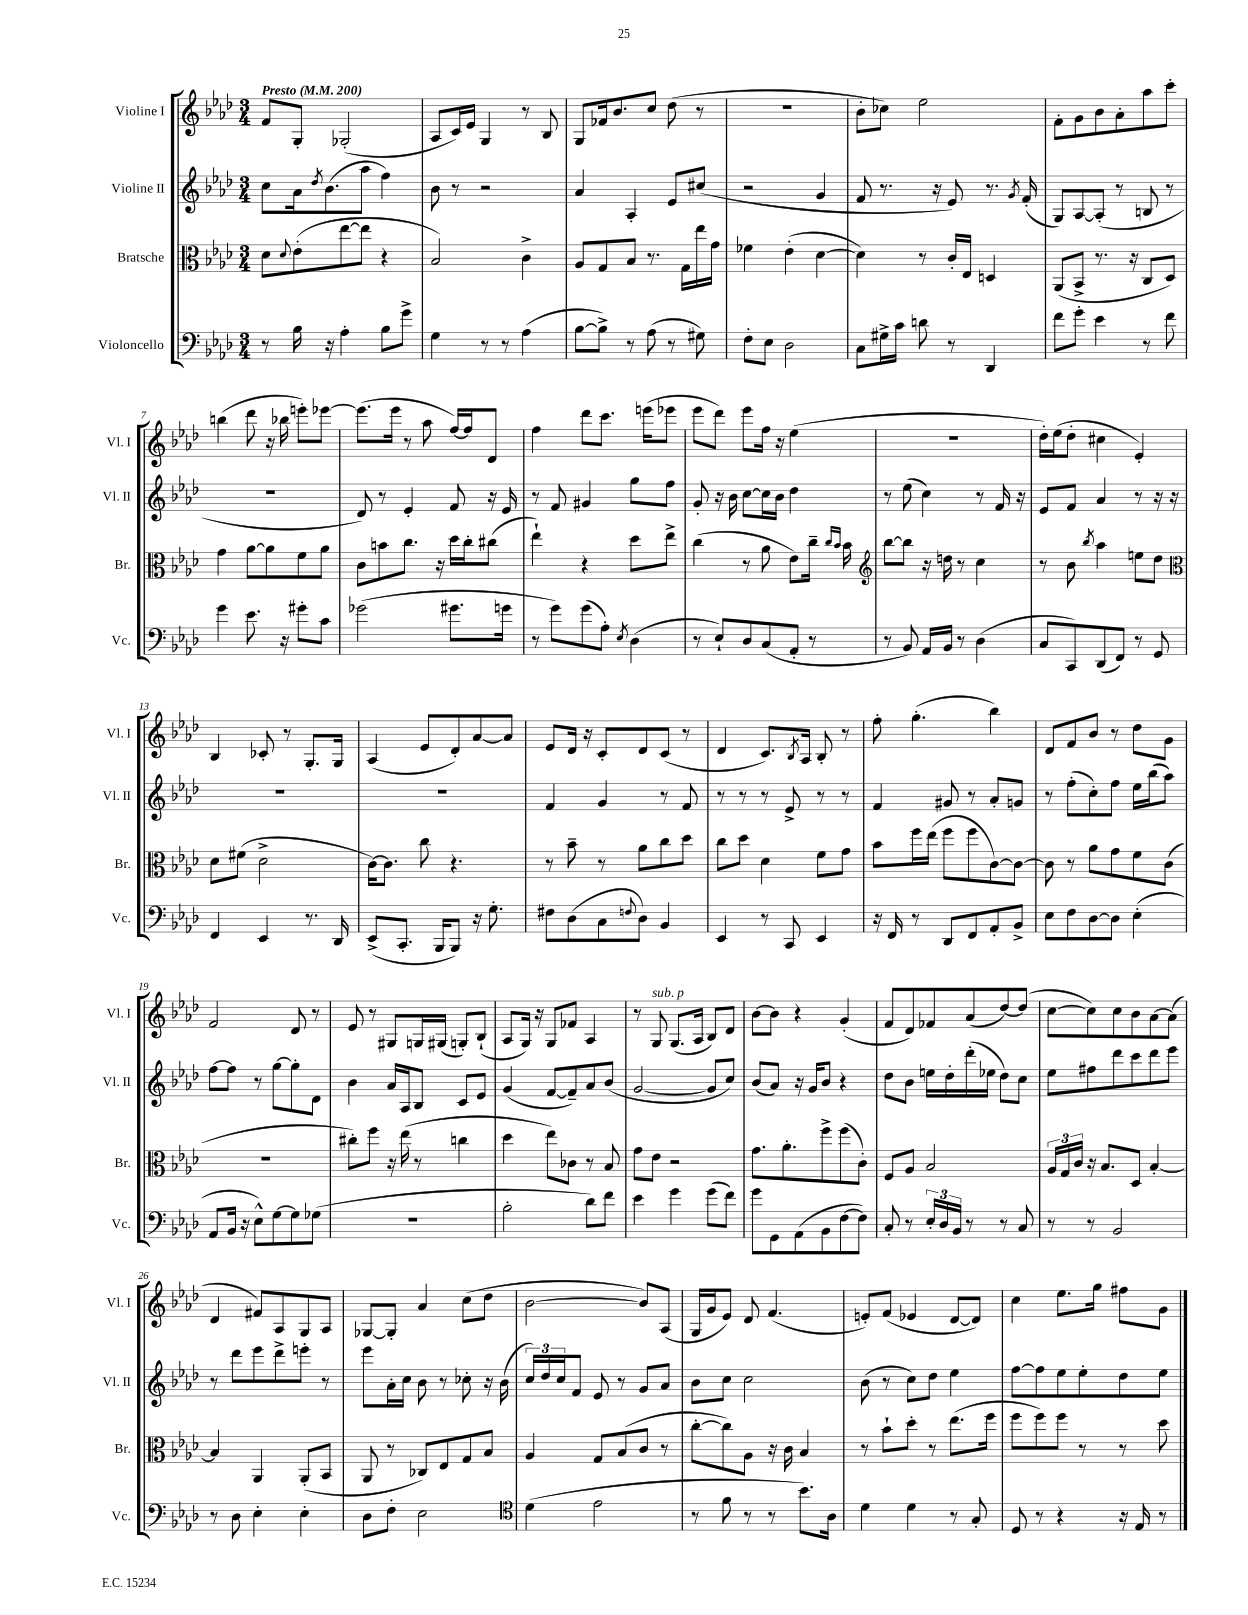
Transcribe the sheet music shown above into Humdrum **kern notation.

**kern	**kern	**kern	**kern
*part4	*part3	*part2	*part1
*staff4	*staff3	*staff2	*staff1
*I"Violoncello	*I"Bratsche	*I"Violine II	*I"Violine I
*I'Vc.	*I'Br.	*I'Vl. II	*I'Vl. I
*clefF4	*clefC3	*clefG2	*clefG2
*k[b-e-a-d-]	*k[b-e-a-d-]	*k[b-e-a-d-]	*k[b-e-a-d-]
*M3/4	*M3/4	*M3/4	*M3/4
*MM200	*MM200	*MM200	*MM200
=1	=1	=1	=1
!	!	!	!LO:TX:a:B:t=Presto
8r	8d-\L	8cc\L	8f/L
.	8qqd-/	.	.
16B-\	(8e-'\	16a-\k	8G'/J
.	.	8qdd-/	.
16r	.	(8.b-\	.
4A-'\	[8ee-\	.	(2G-X'/
.	8ee-\J]	8aa-\J	.
8B-\L	4r	4ff\)	.
8g^\J	.	.	.
=2	=2	=2	=2
4G\	2B-/)	8b-\	8A-/L
.	.	8r	16c/L)
.	.	.	16e-/JJ
8r	.	2r	4G/
8r	.	.	.
(4A-\	4c^\	.	8r
.	.	.	8B-/
=3	=3	=3	=3
[8B-\L	8A-/L	4a-/	8G/L
8B-^\J])	8G/	.	16f-X/k
.	.	.	8.b-/
8r	8B-/J	4A-'/	.
(8A-\	8.r	.	8cc/J
8r	.	8e-/L	(8dd-\
.	16G\LL	.	.
8G#X\)	16ee-\	(8cc#X/J	8r
.	16g\JJ	.	.
=4	=4	=4	=4
8F'\L	4f-X\	2r	2.r
8E-\J	.	.	.
2D-\	(4e-'\	.	.
.	[4d-\	4g/	.
=5	=5	=5	=5
8C\L	4d-\])	8f/	8b-'\L
16G#X^\L	.	8.r	8cc-X\J)
16c\JJ	.	.	.
8dn\	8r	.	2ee-\
.	.	16r	.
8r	16c'/LL	8e-/)	.
.	16E-/JJ	.	.
4DD-/	4Dn/	8.r	.
.	.	8qg/	.
.	.	(16f'/	.
=6	=6	=6	=6
8f\L	(8AA-/L	8G/L)	8f'\L
8g'\J	8BB-^/J	[8A-/	8g\
4e-\	8.r	(8A-'/J]	8b-\
.	.	8r	8a-'\
.	16r	.	.
8r	8C/L	8Bn/	8aa-\
8f\	8D-/J)	8r	8ccc'\J
!!LO:LB:g=z
=7	=7	=7	=7
4g\	4g\	2.r	(4bbn\
8.e-\	[8a-\L	.	8ddd-\
.	8a-\]	.	16r
16r	.	.	16bb-X\
8g#X'\L	8f\	.	8eeen'\L)
8c\J	8a-\J	.	[8eee-X\J
=8	=8	=8	=8
(2g-X\	8c\L	8d-/)	(8.eee-\L]
.	8bn\	8r	.
.	.	.	16eee-\Jk
.	8.cc\J	4e-'/	8r
.	.	.	8aa-\
.	16r	.	.
8.g#X\L	16dd-\LL	8f/	[16ff/LL)
.	16cc'\J	.	16ff/J]
.	(8cc#X\J	16r	8d-/J
16gn\Jk	.	16e-/	.
=9	=9	=9	=9
8r	4ee-`\)	8r	4ff\
8g\L)	.	8f/	.
(8g\	4r	4g#X/	8ddd-\L
8A-'\J)	.	.	8.ccc\J
8qE-/	.	.	.
(4D-\	8dd-\L	8gg\L	.
.	.	.	(16eeen\KL
.	8ee-^\J	8ff\J	8eee-X\J
=10	=10	=10	=10
8r	(4cc\	8g'/	8eee-\L
8E-`/L)	.	16r	8ddd-\J)
.	.	16b-\	.
8D-/	8r	[8cc\L	8eee-\L
(8C/	8a-\	16cc\L]	16ff\Jk
.	.	16b-\JJ	16r
8AA-'/J	8e-\L)	4dd-\	(4ee-\
8r	16cc~\Jk	.	.
.	16qqcc/LL	.	.
.	16qqb-/JJ	.	.
.	16b-\	.	.
=11	=11	=11	=11
*	*clefG2	*	*
8r	[8bb-\L	8r	2.r
8BB-/)	8bb-\J]	(8ee-\	.
16AA-/LL	16r	4cc\)	.
16BB-/JJ	16ddn\	.	.
8r	8r	.	.
(4D-\	4cc\	8r	.
.	.	16f/	.
.	.	16r	.
=12	=12	=12	=12
8C/L	8r	8e-/L	16dd-'\LL)
.	.	.	(16ee-\J
8CC/)	8b-\	8f/J	8dd-'\J
.	8qbb-/	.	.
(8DD-/	4aa-\	4a-/	4cc#X\
8FF/J)	.	.	.
8r	8een\L	8r	4e-'/)
8GG/	8dd-\J	16r	.
.	.	16r	.
!!LO:LB:g=z
=13	=13	=13	=13
*	*clefC3	*	*
4FF/	8d-\L	2.r	4B-/
.	(8f#X\J	.	.
4EE-/	2d-^\	.	8c-X'/
.	.	.	8r
8.r	.	.	8.G'/L
16DD-/	.	.	16G/Jk
=14	=14	=14	=14
(8EE-^/L	[16c\KL)	2.r	(4A-/
.	8.c\J]	.	.
8.CC'/J	.	.	.
.	8cc\	.	8e-/L
16BBB-/KL	.	.	.
8BBB-/J)	4.r	.	8d-'/)
16r	.	.	[8a-/
8.G'\	.	.	.
.	.	.	8a-/J]
=15	=15	=15	=15
8F#X\L	8r	4f/	8e-/L
(8D-\	8b-~\	.	16d-/Jk
.	.	.	16r
8C\	8r	4g/	8c'/L
8qqFn/	.	.	.
8D-\J)	8a-\L	.	8d-/
4BB-/	8cc\	8r	(8c/J
.	8dd-\J	8f/	8r
=16	=16	=16	=16
4EE-/	8cc\L	8r	4d-/
.	8dd-\J	8r	.
8r	4d-\	8r	8.c/L)
8CC/	.	8e-^/	.
.	.	.	8qB-/
.	.	.	16A-/Jk
4EE-/	8f\L	8r	8B-'/
.	8g\J	8r	8r
=17	=17	=17	=17
16r	8b-\L	4f/	8ff'\
16FF/	.	.	.
8r	16ff\L	.	(4.gg'\
.	(16ee-\JJ	.	.
8DD-/L	8ff\L	8g#X/	.
8FF/	8ff\	8r	.
8AA-'/	[8c\)	8a-'/L	4bb-\)
8BB-^/J	8c\J_	8gn/J	.
=18	=18	=18	=18
8E-\L	8c\]	8r	8d-/L
8F\	8r	(8ff'\L	8f/
[8D-\	8a-\L	8cc'\)	8b-/J
8D-\J]	8g\	8ff\J	8r
(4E-'\	8f\	16ee-\LL	8dd-\L
.	.	(16bb-\J	.
.	(8c\J	8aa-\J)	8g\J
!!LO:LB:g=z
=19	=19	=19	=19
8AA-/L	2.r	[8ff\L	2f/
16BB-/Jk	.	8ff\J]	.
16r	.	.	.
8E-^^\L)	.	8r	.
[8G\	.	[8gg\L	.
8G\]	.	8gg'\]	8d-/
(8G-X\J	.	8d-\J	8r
=20	=20	=20	=20
2.r	8cc#X'\L)	4b-\	8e-/
.	8ff\J	.	8r
.	16r	16a-/LL	8G#X/L
.	(16ee-\	16A-/J	.
.	8r	8B-/J	16Gn/L
.	.	.	(16G#X/JJ
.	4ccn\	8c/L	8Gn'/L)
.	.	8e-/J	(8B-`/J
=21	=21	=21	=21
2B-'\	4dd-\	(4g/	8A-/L
.	.	.	16G/Jk)
.	.	.	16r
.	8ee-\L)	[8f/L	8G/L
.	8c-X\J	8f~/])	8f-X/J
8d-\L)	8r	8a-/	4A-/
8f\J	8B-/	(8b-/J	.
=22	=22	=22	=22
4e-\	8g\L	[2g/	8r
!	!	!	!LO:TX:a:i:t=sub. p
.	8e-\J	.	8G/
4g\	2r	.	(8.G/L
.	.	.	16A-/Jk
(8g\L	.	8g/L]	8B-/L)
8f\J)	.	8cc/J)	8d-/J
=23	=23	=23	=23
8g\L	8.g\L	(8b-/L	[8b-\L
8GG\	.	8a-/J)	8b-\J]
.	8.a-'\	.	.
(8AA-\	.	16r	4r
.	.	16g/KL	.
8BB-\	8ff^\	8b-/J	.
[8F\	(8ff\	4r	(4g'/
8F\J])	8c'\J)	.	.
=24	=24	=24	=24
8C'/	8F/L	8dd-\L	8f/L
8r	8A-/J	8b-\J	8d-/)
24E-'/LL	2B-/	16een\LL	8f-X/
24D-/	.	.	.
.	.	16dd-'\	.
24BB-/JJ	.	.	.
8r	.	(16ddd-'\	(8a-/
.	.	16ee-X\JJ	.
8r	.	8dd-\L)	[8dd-/)
8C/	.	8cc\J	(8dd-/J]
=25	=25	=25	=25
8r	24A-/LL	8ee-\L	[8cc\L
.	24G/	.	.
.	24c/JJ	.	.
8r	16r	8ff#X\	8cc\])
.	8.B-/L	.	.
2BB-/	.	8ddd-\	8cc\
.	8D-/J	8ccc\	8b-\
.	[4B-'/	8ddd-\	[8a-\
.	.	8eee-\J	(8a-\J]
!!LO:LB:g=z
=26	=26	=26	=26
8r	4B-/]	8r	4d-/
8D-\	.	8ddd-\L	.
4E-'\	4AA-/	8eee-\	8f#X/L)
.	.	8ddd-^\	8A-/
4E-'\	(8AA-'/L	8eeen'\J	8G/
.	8BB-/J	8r	8A-/J
=27	=27	=27	=27
8D-\L	8AA-/	8eee-\L	[8G-X/L
8F'\J	8r	16a-'\L	8G-'/J]
.	.	16cc\JJ	.
2E-\	8C-X/L)	8b-\	4a-/
.	8E-/	8r	.
.	8G/	8cc-X'\	(8cc\L
.	8B-/J	16r	8dd-\J
.	.	(16b-\	.
=28	=28	=28	=28
*clefC4	*	*	*
(4d-\	4A-/	24cc/LL)	[2b-\
.	.	24dd-/	.
.	.	24cc/J	.
.	.	8f/J	.
2e-\	8G/L	8e-/	.
.	(8B-/	8r	.
.	8c/J	8g/L	8b-/L])
.	8r	8a-/J	(8A-/J
=29	=29	=29	=29
8r	[8cc'\L	8b-\L	16G/LL
.	.	.	16g/J
8f\	8cc\])	8cc\J	8e-/J)
8r	8A-\J	2cc\	8d-/
8r	16r	.	(4.f/
.	16c\	.	.
8.b-\L)	4B-/	.	.
16A-\Jk	.	.	.
=30	=30	=30	=30
4d-\	8r	(8b-\	8en'/L)
.	8b-`\L	8r	(8f/J
4d-\	8dd-'\J	8cc\L)	4e-X/
.	8r	8dd-\J	.
8r	(8.ee-\L	4ee-\	[8d-/L
8G'/	.	.	8d-/J])
.	16ff\Jk	.	.
=31	=31	=31	=31
8D-/	8ff\L	[8ff\L	4cc\
8r	8ff\)	8ff\]	.
4r	8ff\J	8ee-\	8.ee-\L
.	8r	8ee-'\	.
.	.	.	16gg\Jk
16r	8r	8dd-\	8ff#X\L
16E-/	.	.	.
8r	8dd-\	8ee-\J	8g\J
==	==	==	==
*-	*-	*-	*-
